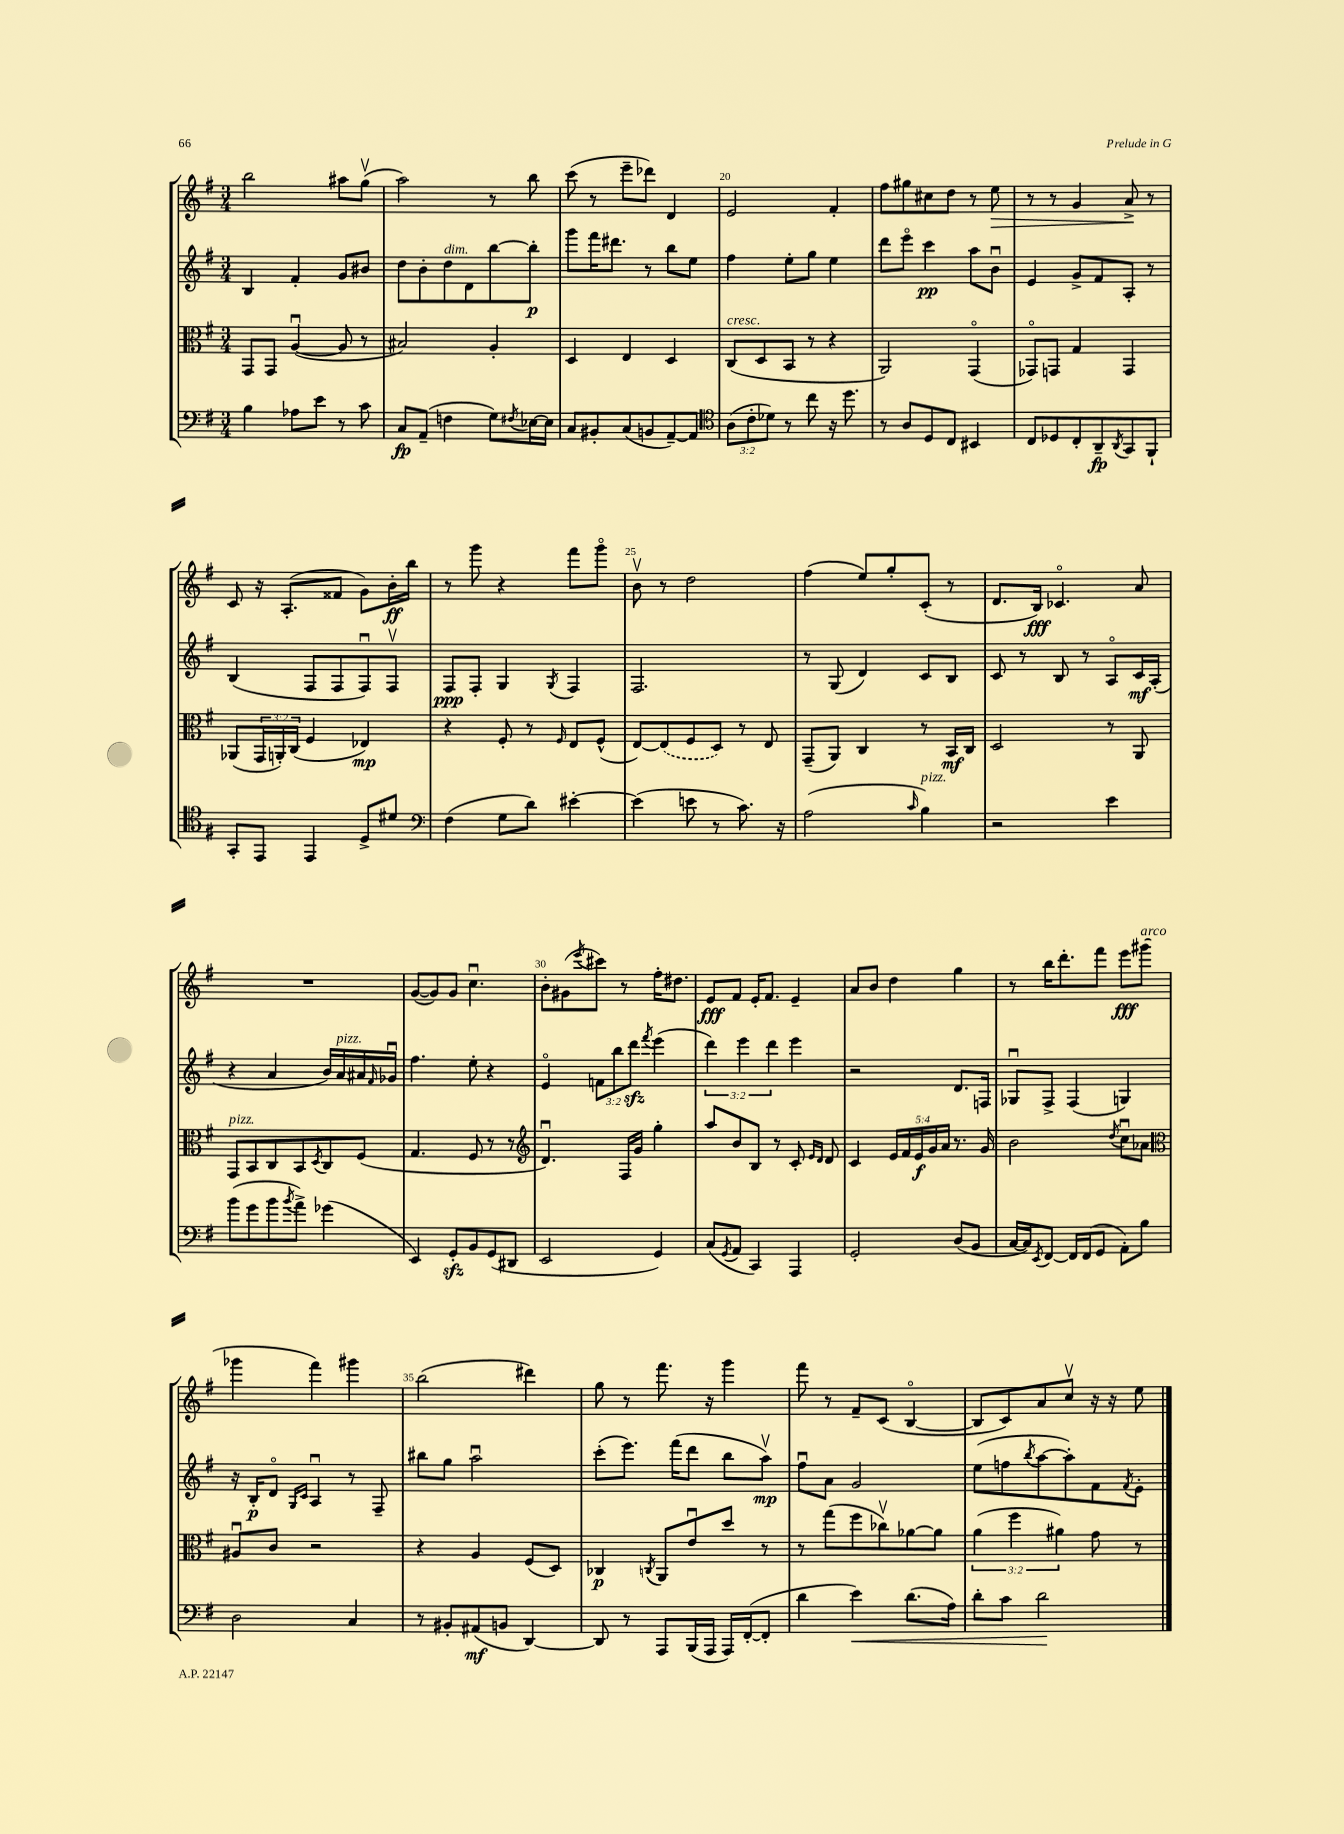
<<
\new StaffGroup <<
\new Staff = "s0" {
    \clef treble \key g \major \numericTimeSignature \time 3/4
    b''2 ais''8 g''8\upbow( |
    a''2) r8 b''8 |
    c'''8( r8 e'''8-- des'''8) d'4 |
    e'2 fis'4-. |
    fis''8 gis''8 cis''8 d''8 r8 e''8\> |
    r8 r8 g'4 a'8->\! r8 |
    c'8 r16 a8.-.( fisis'8 g'8) b'16-.\ff b''16 |
    r8 g'''8 r4 fis'''8 g'''8\flageolet |
    b'8\upbow r8 d''2 |
    fis''4( e''8) g''8-. c'8-.( r8 |
    d'8. b16\fff) ces'4.\flageolet a'8 |
    R2. |
    g'8~( g'8) g'8 c''4.\downbow |
    b'8-. gis'8( \acciaccatura { e'''8 } cis'''8) r8 fis''16-. dis''8. |
    e'8\fff fis'8 e'16-. fis'8. e'4-- |
    a'8 b'8 d''4 g''4 |
    r8 b''16 d'''8.-. fis'''8 e'''8\fff gis'''8^\markup { \italic "arco" }( |
    ges'''4 fis'''4) gis'''4 |
    b''2( dis'''4) |
    g''8 r8 fis'''8. r16 g'''4 |
    fis'''8 r8 fis'8-- c'8( b4~\flageolet |
    b8 c'8) a'8 c''8\upbow r16 r16 e''8 \bar "|." |
}
\new Staff = "s1" {
    \clef treble \key g \major \numericTimeSignature \time 3/4 \override Staff.TupletNumber.text = #tuplet-number::calc-fraction-text
    b4 fis'4-. g'8 bis'8 |
    d''8 b'8-. d''8^\markup { \italic "dim." } d'8 b''8~ b''8-.\p |
    g'''8 fis'''16 dis'''8. r8 b''8 e''8 |
    fis''4 e''8-. g''8 e''4 |
    d'''8 e'''8\flageolet c'''4\pp a''8 b'8\downbow |
    e'4 g'8-> fis'8 a8-. r8 |
    b4( fis8 fis8 fis8\downbow) fis8\upbow |
    fis8\ppp fis8-. g4 \acciaccatura { g8 } fis4 |
    fis2. |
    r8 g8( d'4) c'8 b8 |
    c'8 r8 b8 r8 a8\flageolet c'16\mf a16-.( |
    r4 a'4 b'16) a'16^\markup { \italic "pizz." } ais'16 \grace { fis'16 } ges'16\downbow |
    fis''4. e''8-. r4 |
    e'4\flageolet \tuplet 3/2 { f'8 b''8 d'''8\sfz } \acciaccatura { fis'''8 } e'''4( |
    \tuplet 3/2 { d'''4) e'''4 d'''4 } e'''4 |
    r2 d'8. f16 |
    ges8\downbow fis8-> fis4( g4) |
    r16 b16-.\p d'8\flageolet \grace { g16 c'16 } a4\downbow r8 fis8-- |
    bis''8 g''8 a''2\downbow |
    c'''8-.( e'''8.) fis'''16( d'''8 b''8 a''8\upbow\mp) |
    fis''8\downbow a'8 g'2 |
    e''8( f''8 \acciaccatura { b''8 } a''8~ a''8-.) fis'8 \acciaccatura { fis'8 } e'8-. \bar "|." |
}
\new Staff = "s2" {
    \clef alto \key g \major \numericTimeSignature \time 3/4 \override Staff.TupletNumber.text = #tuplet-number::calc-fraction-text
    g,8 g,8 a4~\downbow( a8 r8 |
    bis2) a4-. |
    d4 e4 d4 |
    c8^\markup { \italic "cresc." }( d8 b,8 r8 r4 |
    a,2) g,4\flageolet( |
    ges,8\flageolet) g,8 g4 g,4 |
    aes,8( \tuplet 3/2 { g,16 a,16-.) c16( } fis4 ees4\mp) |
    r4 fis8-. r8 \grace { fis16 } e8 fis8-^( |
    e8~) \once \slurDashed e8( fis8 d8) r8 e8 |
    g,8--( a,8) c4 r8 b,16\mf c16 |
    d2 r8 a,8 |
    g,8^\markup { \italic "pizz." } b,8 c8 b,8 \acciaccatura { d8 } c8 fis8( |
    g4. fis8 r8 r8 |
    \clef treble d'4.\downbow) fis16 g'16 g''4-. |
    a''8 b'8 b8 r8 c'8-. \grace { e'16 d'16 } d'8 |
    c'4 \tuplet 5/4 { e'16 fis'16 e'16\f g'16 a'16 } r8. g'16 |
    b'2 \acciaccatura { d''8 } c''8\downbow aes'8 |
    \clef alto ais8\downbow c'8 r2 |
    r4 a4 fis8( d8) |
    ces4\p \acciaccatura { c8 } a,8 e'8\downbow d''8 r8 |
    r8 g''8( fis''8 ces''8\upbow) aes'8~ aes'8 |
    \tuplet 3/2 { a'4( fis''4 ais'4) } g'8 r8 \bar "|." |
}
\new Staff = "s3" {
    \clef bass \key g \major \numericTimeSignature \time 3/4 \override Staff.TupletNumber.text = #tuplet-number::calc-fraction-text
    b4 aes8 e'8 r8 c'8 |
    c8\fp a,8--( f4 g8) \acciaccatura { fis8 } ees16~ ees16 |
    c8 bis,8-. c8( b,8 a,8~--) a,8 |
    \clef tenor \tuplet 3/2 { a8( c'8-. des'8) } r8 c''8 r16 d''8. |
    r8 a8 d8 c8 bis,4 |
    c8 des8 c8-. a,8--\fp \acciaccatura { a,8 } g,8 fis,8-! |
    g,8-. e,8 e,4 d8-> dis'8 |
    \clef bass fis4( g8 d'8) eis'4~-. |
    eis'4( e'8 r8 c'8.) r16 |
    a2( \grace { c'16 } b4^\markup { \italic "pizz." }) |
    r2 e'4 |
    b'8( g'8 b'8 \acciaccatura { b'8 } a'8->) ges'4( |
    e,4) g,8-.\sfz b,8 g,8( dis,8 |
    e,2 g,4) |
    c8( \acciaccatura { g,8 } a,8 c,4) a,,4 |
    g,2-. d8( b,8 |
    c16~ c16) \acciaccatura { e,8 } fis,8~ fis,16 fis,16( g,8 a,8-.) b8 |
    d2 c4 |
    r8 bis,8-. ais,8\mf( b,8 d,4~) |
    d,8 r8 a,,8 b,,16( a,,16 a,,16) fis,16~-.( fis,8-. |
    d'4 e'4\<) d'8.( a16) |
    d'8-. c'8 d'2\! \bar "|." |
}
>>
>>
\layout { \context { \Score currentBarNumber = #17 \override BarNumber.break-visibility = ##(#f #t #t) barNumberVisibility = #(every-nth-bar-number-visible 5) } }
